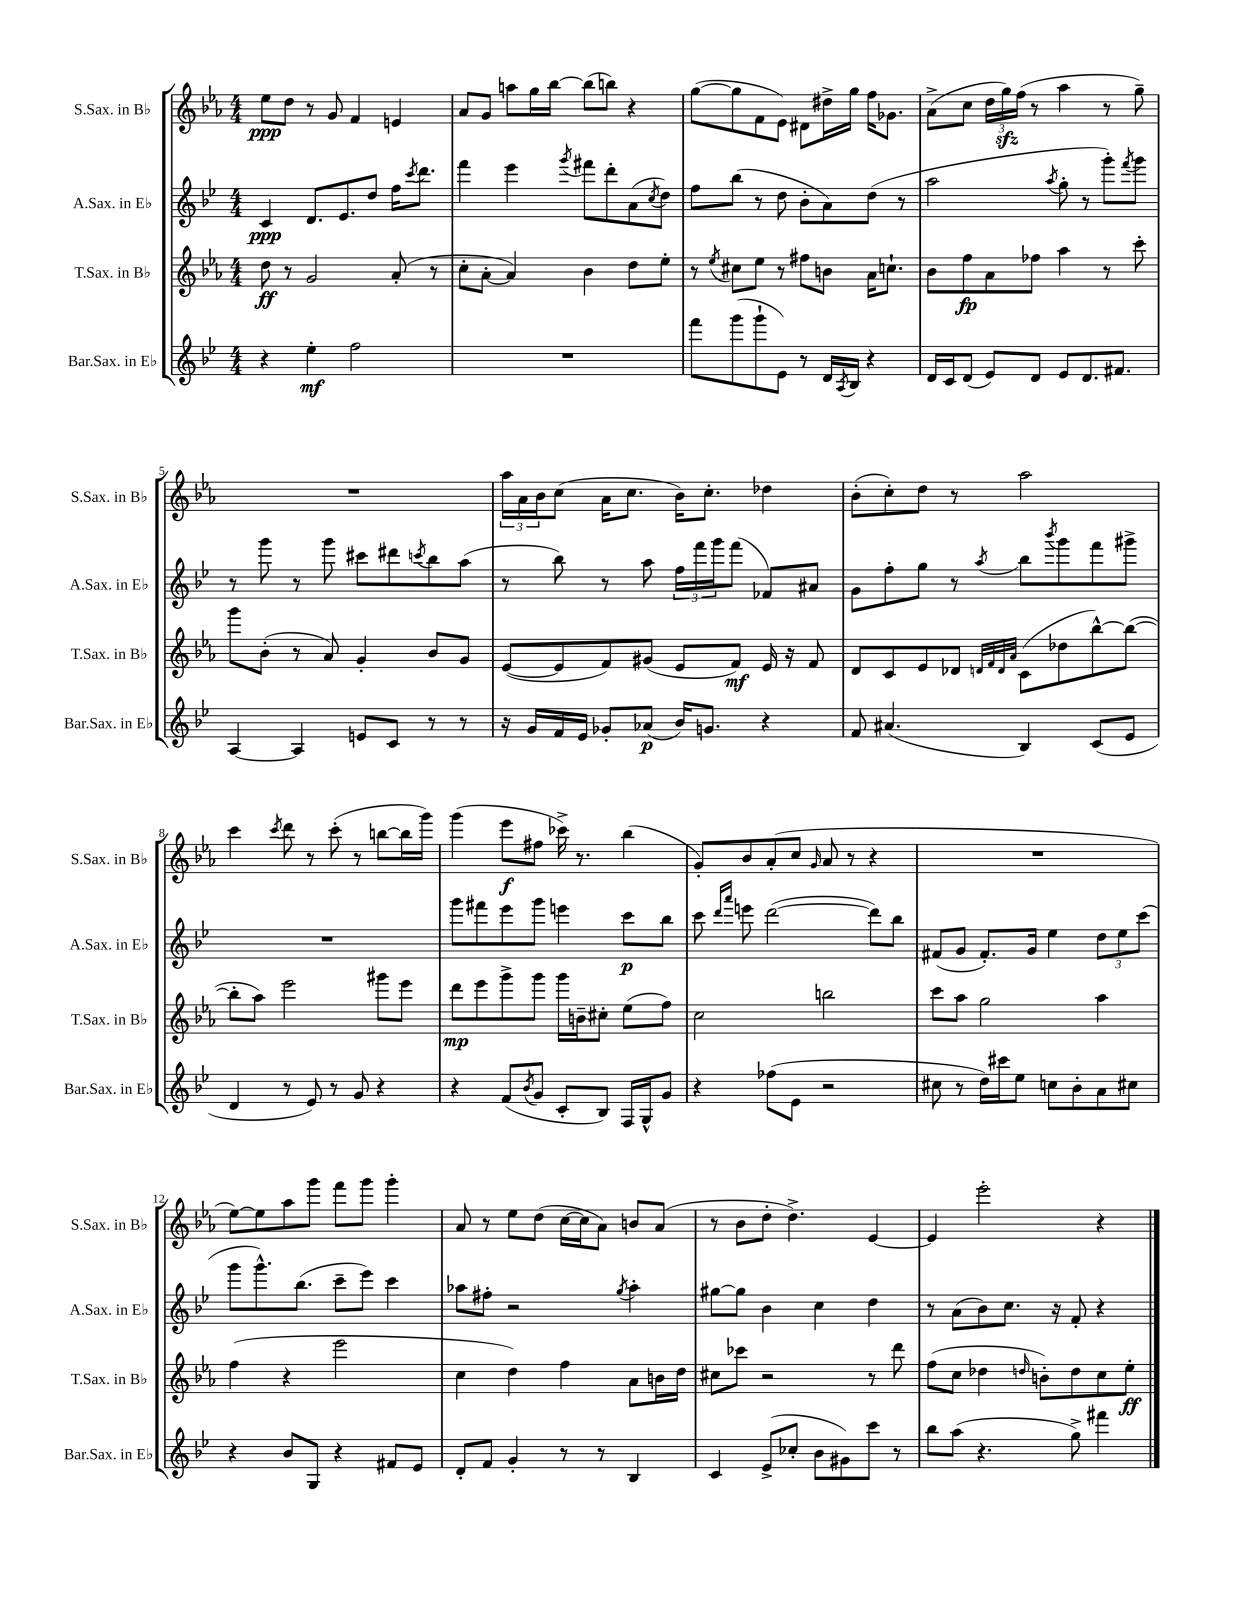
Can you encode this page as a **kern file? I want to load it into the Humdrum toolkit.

**kern	**kern	**kern	**kern
*staff4	*staff3	*staff2	*staff1
*clefG2	*clefG2	*clefG2	*clefG2
*k[b-e-]	*k[b-e-a-]	*k[b-e-]	*k[b-e-a-]
*M4/4	*M4/4	*M4/4	*M4/4
4r	8dd	4c	8ee-
.	8r	.	8dd
4ee-'	2g	8.d	8r
.	.	.	8g
.	.	8.e-	.
2ff	.	.	4f
.	.	8dd	.
.	(8a-'	16ff	4e
.	.	8qccc	.
.	.	8.ddd	.
.	8r	.	.
=	=	=	=
1r	8cc'	4fff	8a-
.	[8a-'	.	8g
.	4a-])	4eee-	8aa
.	.	.	16gg
.	.	.	[16bb-
.	.	8qggg	.
.	4b-	8fff#	(8bb-]
.	.	8ddd'	8bb)
.	8dd	(8a	4r
.	.	8qcc	.
.	8ee-'	8dd)	.
=	=	=	=
8fff	8r	8ff	([8gg
.	8qee-	.	.
(8ggg	8cc#	(8bb-	8gg]
8ggg`	8ee-	8r	8f
8e-)	8r	8dd	8e-)
8r	8ff#	8b-'	8d#
16d	8b	8a)	16dd#^
8qA	.	.	.
16B-	.	.	16gg
4r	16a-	(8dd	16ff
.	8.cc`	.	8.g-
.	.	8r	.
=	=	=	=
16d	8b-	2aa	(8a-^
16c	.	.	.
(8d	8ff	.	8cc
8e-)	8a-	.	24dd
.	.	.	24gg)
.	.	.	(24ff
8d	8ff-	.	8r
.	.	8qaa	.
8e-	4aa-	8gg'	4aa-
8.d	.	8r	.
.	8r	8ggg')	8r
8.f#	.	.	.
.	.	8qfff	.
.	8ccc'	8ggg	8gg~)
=	=	=	=
[4A	8ggg	8r	1r
.	(8b-'	8ggg	.
4A]	8r	8r	.
.	8a-)	8ggg	.
8e	4g'	8ccc#	.
8c	.	8ddd#	.
.	.	8qccc	.
8r	8b-	8bb-	.
8r	8g	(8aa	.
=	=	=	=
16r	([8e-	8r	24aa-
.	.	.	24a-
16g	.	.	.
.	.	.	24b-
16f	8e-]	8bb-)	(8cc
16e-	.	.	.
8g-'	8f)	8r	16a-
.	.	.	8.cc
(8a-	(8g#	8aa	.
16b-)	8e-	24ff	16b-)
.	.	24fff	.
8.g	.	.	8.cc'
.	.	24ggg	.
.	8f)	(8fff	.
4r	16e-	8f-)	4dd-
.	16r	.	.
.	8f	8a#	.
=	=	=	=
8f	8d	8g	(8b-'
(4.a#	8c	8ff'	8cc')
.	8e-	8gg	8dd
.	8d-	8r	8r
.	32qqd	.	.
.	32qqf	.	.
.	32qqd	.	.
.	32qqa-	8qaa	.
4B-)	(8c	8bb-	2aa-
.	.	8qbbb-	.
.	8dd-	8ggg	.
(8c	[8bb-^^)	8fff	.
8e-	(8bb-_	8ggg#^	.
=	=	=	=
4d	8bb-']	1r	4ccc
.	8aa-)	.	.
.	.	.	8qccc
8r	2eee-	.	8ddd
8e-)	.	.	8r
8r	.	.	(8ccc'
8g	.	.	8r
4r	8ggg#	.	[8bb
.	8eee-	.	16bb]
.	.	.	16ggg)
=	=	=	=
4r	8ddd	8ggg	(4ggg
.	8eee-	8fff#	.
(8f	8ggg^	8eee-	8eee-
8qb-	.	.	.
8g	8ggg	8ggg	8ff#
8c'	16ggg	4eee	16ccc-^)
.	16b~	.	8.r
8B-)	8cc#'	.	.
16F	(8ee-	8ccc	(4bb-
16G^^	.	.	.
8g	8ff)	8bb-	.
=	=	=	=
4r	2cc	8ccc	8g')
.	.	16qqddd	.
.	.	16qqaaa	.
.	.	8eee	8b-
(8ff-	.	([2ddd	(8a-'
8e-	.	.	8cc
.	.	.	16qqg
2r	2bb	.	8a-
.	.	.	8r
.	.	8ddd])	4r
.	.	8bb-	.
=	=	=	=
8cc#	8ccc	(8f#	1r
8r	8aa-	8g	.
16dd)	2gg	8.f#')	.
16ccc#	.	.	.
8ee-	.	.	.
.	.	16g	.
8cc	.	4ee-	.
8b-'	.	.	.
8a	4aa-	12dd	.
.	.	12ee-	.
8cc#	.	.	.
.	.	(12ccc	.
=	=	=	=
4r	(4ff	8ggg	[8ee-)
.	.	8.ggg^^)	8ee-]
8b-	4r	.	8aa-
.	.	(8.bb-	.
8G	.	.	8ggg
4r	2eee-	8ccc~	8fff
.	.	8eee-)	8ggg
8f#	.	4ccc	4ggg'
8e-	.	.	.
=	=	=	=
8d'	4cc	8aa-	8a-
8f	.	8ff#'	8r
4g'	4dd)	2r	8ee-
.	.	.	(8dd
8r	4ff	.	[16cc
.	.	.	16cc]
8r	.	.	8a-)
.	.	8qgg	.
4B-	8a-	4aa-'	8b
.	16b	.	(8a-
.	16dd	.	.
=	=	=	=
4c	8cc#	[8gg#	8r
.	8ccc-	8gg#]	8b-
(8e-^	2r	4b-	8dd'
8cc-'	.	.	4.dd^)
8b-	.	4cc	.
8g#)	.	.	.
8ccc	8r	4dd	[4e-
8r	8ddd	.	.
=	=	=	=
8bb-	(8ff	8r	4e-]
(8aa	8cc	(8a	.
4.r	4dd-	8b-)	2eee-'
.	.	8.cc	.
.	16qqdd	.	.
.	8b')	.	.
.	.	16r	.
8gg^)	8dd	8f'	.
4fff#	8cc	4r	4r
.	8ee-'	.	.
==	==	==	==
*-	*-	*-	*-
